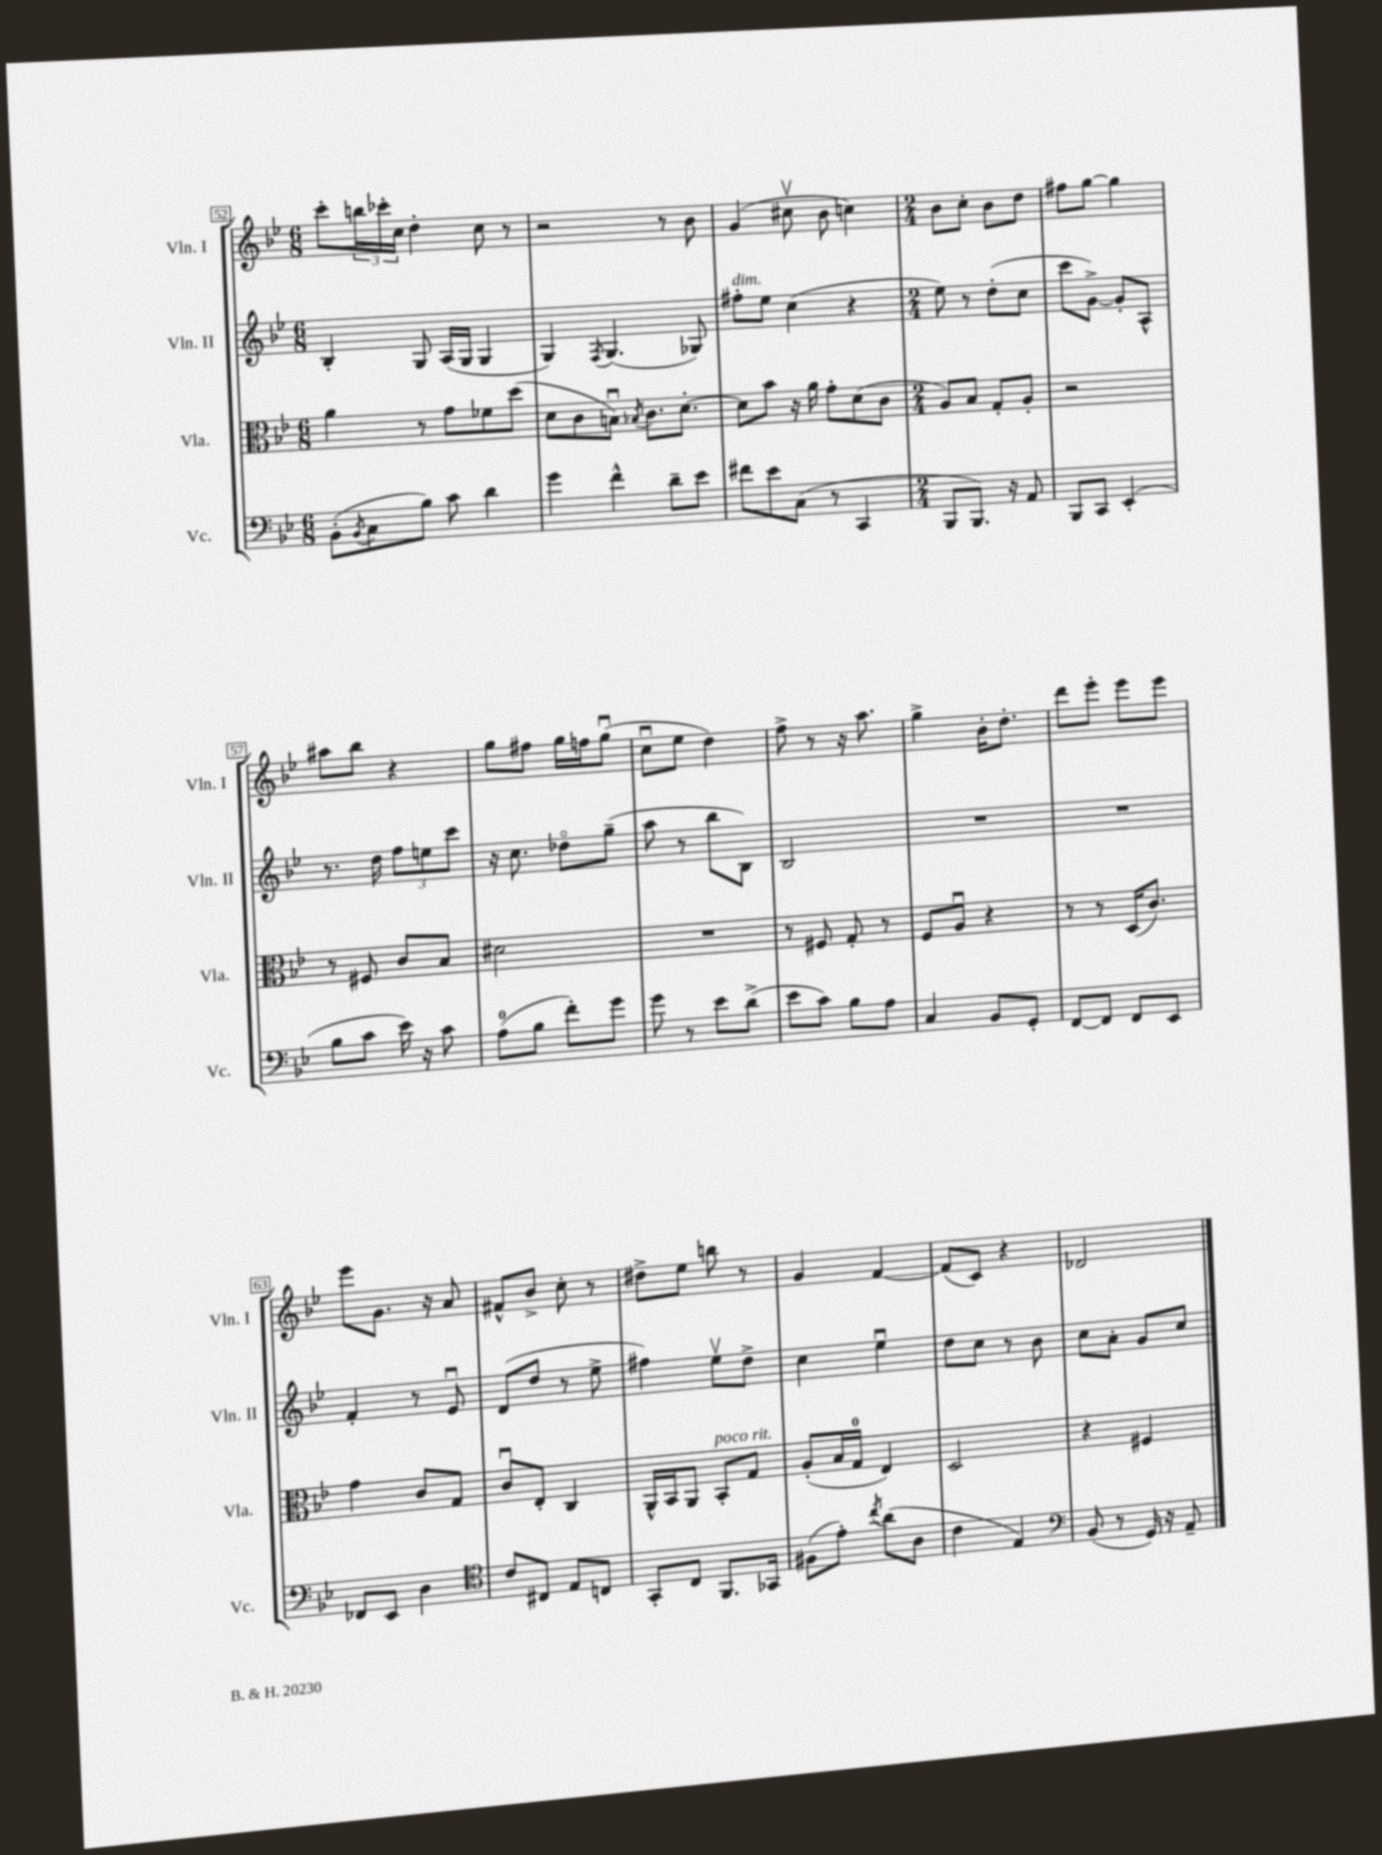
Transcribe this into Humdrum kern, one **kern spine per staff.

**kern	**kern	**kern	**kern
*staff4	*staff3	*staff2	*staff1
*clefF4	*clefC3	*clefG2	*clefG2
*k[b-e-]	*k[b-e-]	*k[b-e-]	*k[b-e-]
*M6/8	*M6/8	*M6/8	*M6/8
(8BB-'	4a	4B-'	8ccc'
8qBB-	.	.	.
8C	.	.	24bb
.	.	.	24ccc-'
.	.	.	24cc
8B-)	8r	8G	4dd'
8c	8g	(16A	.
.	.	16G	.
4d	8f-	4G	8cc
.	(8dd	.	8r
=	=	=	=
4g	8d	4G)	2r
.	8c	.	.
.	.	8qF	.
4f^^	8Bu)	(4.G	.
.	8qB-	.	.
.	8.c	.	.
8d~	.	.	8r
.	[8.d'	.	.
8e-	.	8G-)	8b-
=	=	=	=
8f#	8d]	8ff#'	(4g
8e-	8b-	8ee-	.
(8C	16r	(4cc	8cc#v
.	16a	.	.
8r	8g'	.	8b-
4CC	(8d	4r	4cc)
.	8c	.	.
=	=	=	=
*M2/4	*M2/4	*M2/4	*M2/4
8BBB-	8A)	8ee-)	8b-
8.BBB-)	8B-	8r	8cc'
.	8G'	(8dd'	8b-
16r	.	.	.
8AA	8A'	8cc	8dd
=	=	=	=
8BBB-	2r	8ccc	8ff#
8CC	.	[8g^)	[8gg
(4EE-'	.	8g']	4gg]
.	.	8A^^	.
=	=	=	=
8B-	8r	8.r	8aa#
8c	8F#	.	8bb-
.	.	16dd	.
16e-)	8c	12ff	4r
16r	.	.	.
.	.	12ee	.
8c	8B-	.	.
.	.	12ccc	.
=	=	=	=
(8A	2d#	16r	8gg
.	.	8.cc	.
8B-	.	.	8ff#
8f')	.	8dd-o	16gg
.	.	.	16ff
8g	.	(8gg~	(8ggu
=	=	=	=
8g	2r	8aa	8ccu
8r	.	8r	8ee-
8e-	.	8bb-	4dd)
(8d^	.	8B-)	.
=	=	=	=
8e-	8r	2B-	8ff^
8c)	8F#	.	8r
8B-	8G'	.	16r
.	.	.	8.aa
8A	8r	.	.
=	=	=	=
4C	8F	2r	4gg^
.	8Au	.	.
8BB-	4r	.	16b-'
.	.	.	8.dd'
8GG'	.	.	.
=	=	=	=
[8FF	8r	2r	8ddd
8FF]	8r	.	8eee-'
8FF	(16D	.	8eee-
.	8.c)	.	.
8EE-	.	.	8eee-
=	=	=	=
8FF-	4g	4f'	8eee-
8EE-	.	.	8.g
4D	8c	8r	.
.	.	.	16r
.	8G	8e-u	8a
=	=	=	=
*clefC4	*	*	*
8c	8cu	(8d	8f#^^
8C#	8E-'	8dd	8b-^
8E-	4C	8r	8cc'
8C	.	8ee-^	8r
=	=	=	=
8GG'	16AA^^	4ff#)	8dd#^
.	16BB-	.	.
8C	8AA	.	8ee-
8.FF	8BB-'	8ee-v	8bb
.	8G	8dd^	8r
16GG-	.	.	.
=	=	=	=
(8F#	(8A'	4cc	4g
8e-')	16B-	.	.
.	16G	.	.
8qcc	.	.	.
(8a	4E-)	4ee-u	[4f
8A	.	.	.
=	=	=	=
4c	2D	8dd	(8f]
.	.	8cc	8c)
4E-)	.	8r	4r
.	.	8b-	.
=	=	=	=
*clefF4	*	*	*
(8BB-	4r	8cc	2d-
8r	.	8a'	.
16GG)	4F#	8g	.
16r	.	.	.
8AA~	.	8cc	.
==	==	==	==
*-	*-	*-	*-
